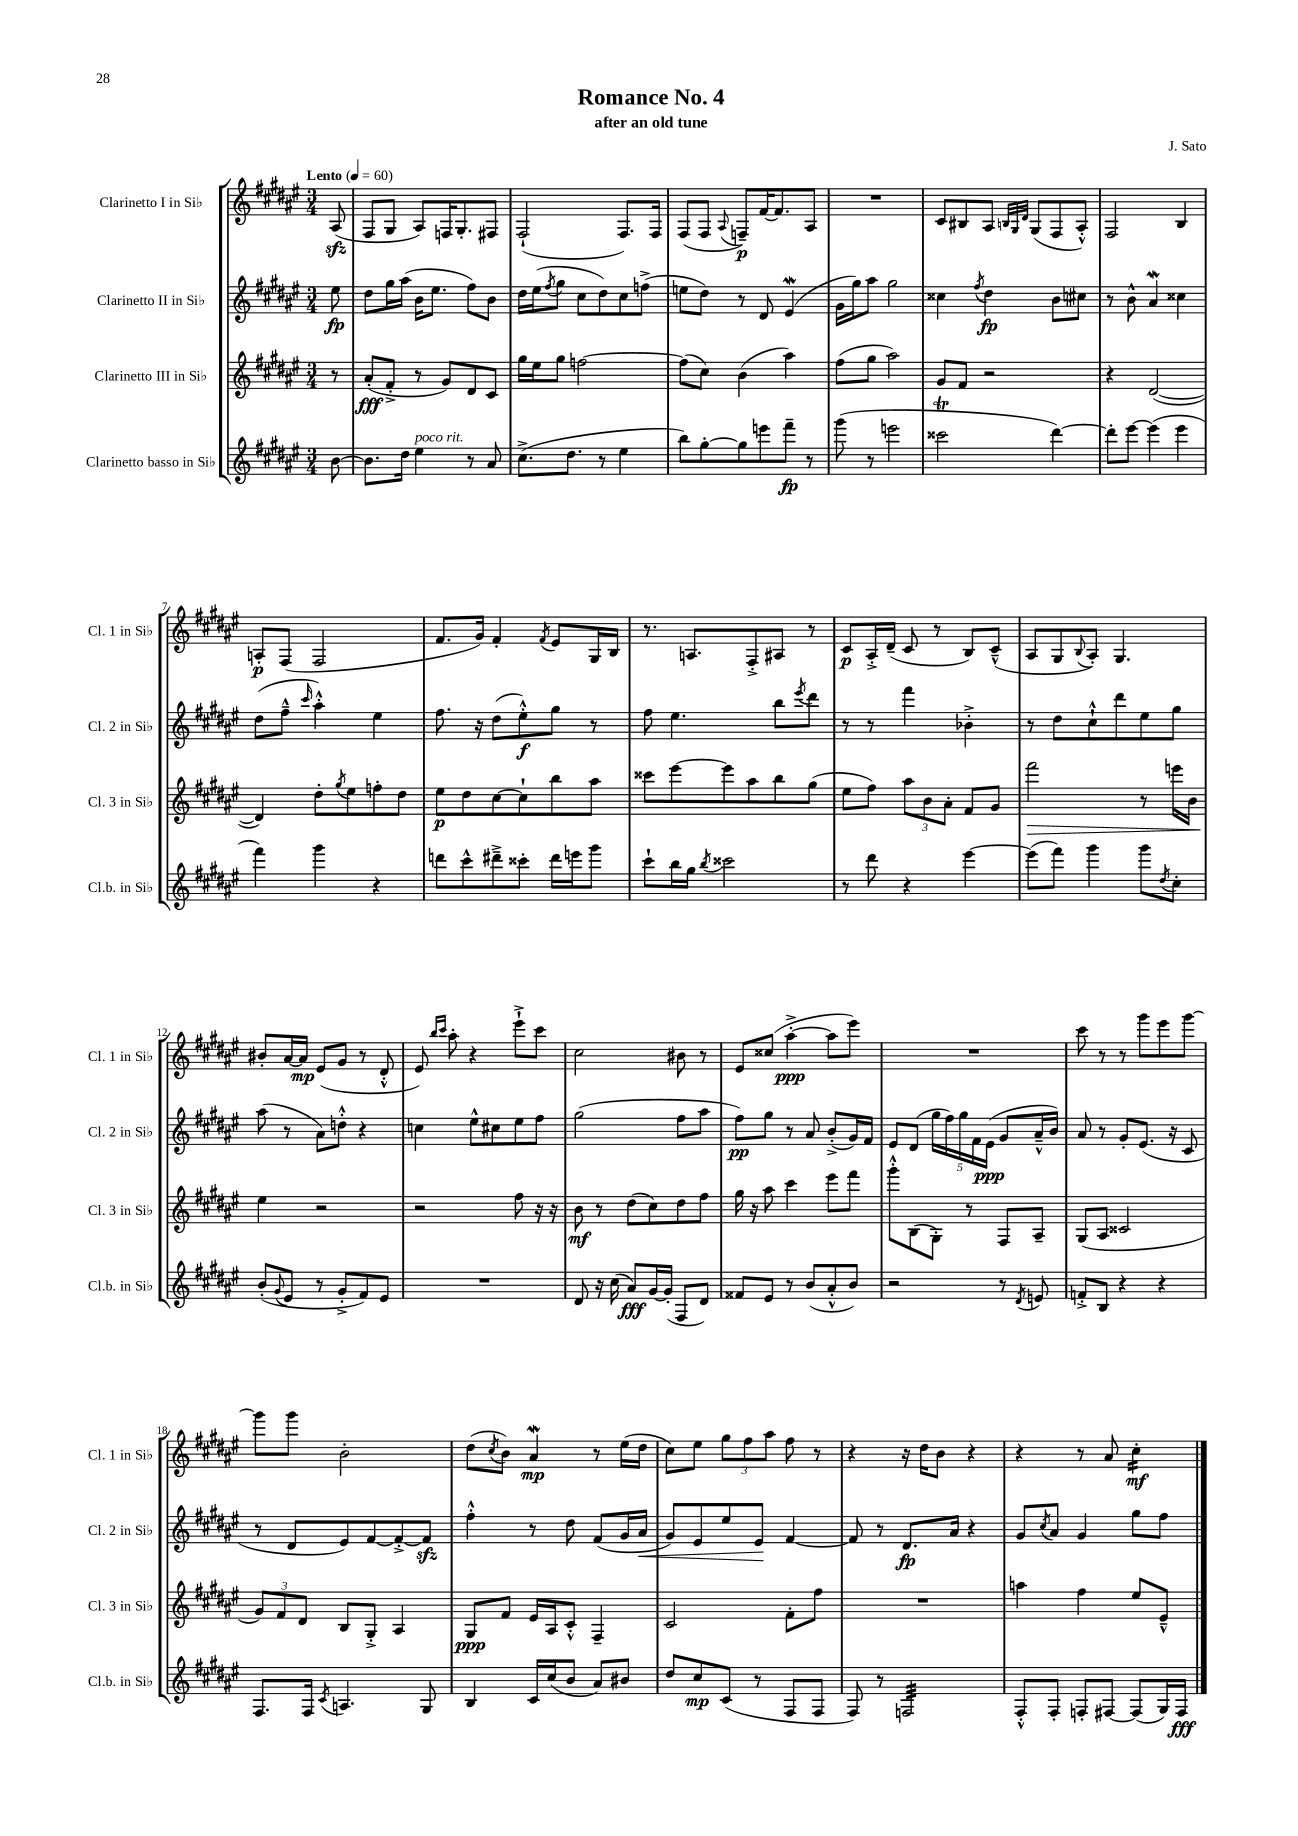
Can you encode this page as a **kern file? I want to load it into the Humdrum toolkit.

**kern	**kern	**kern	**kern
*staff4	*staff3	*staff2	*staff1
*clefG2	*clefG2	*clefG2	*clefG2
*k[f#c#g#d#a#e#]	*k[f#c#g#d#a#e#]	*k[f#c#g#d#a#e#]	*k[f#c#g#d#a#e#]
*M3/4	*M3/4	*M3/4	*M3/4
*MM60	*MM60	*MM60	*MM60
[8b	8r	8ee#	(8A#
=	=	=	=
8.b]	(8a#'	8dd#	8F#
.	8f#'^	16gg#	8G#
16dd#	.	(16aa#	.
4ee#	8r	16b	8A#)
.	.	8.ee#	.
.	8g#)	.	16F
.	.	.	8.G#'
8r	8d#	8ff#)	.
8a#	8c#	8b	8F#
=	=	=	=
(8.cc#^	16gg#	16dd#	(2F#`
.	16ee#	(16ee#	.
.	.	8qff#	.
.	8gg#	8gg#	.
8.dd#	.	.	.
.	[2ff	8cc#	.
8r	.	8dd#)	.
4ee#	.	8cc#	8.F#)
.	.	(8ff^	.
.	.	.	16F#
=	=	=	=
8bb)	(8ff]	8ee	(8F#
[8gg#'	8cc#)	8dd#)	8F#
.	.	.	8qqA#
8gg#]	(4b	8r	8F~)
8eee	.	8d#	[16f#
.	.	.	8.f#]
8fff#~	4aa#)	(4e#	.
8r	.	.	8A#
=	=	=	=
(8ggg#	(8ff#	16g#	2.r
.	.	16gg#)	.
8r	8gg#	8aa#	.
2eee	2aa#)	2gg#	.
=	=	=	=
2ccc##	8g#	4cc##	8c#
.	8f#	.	8B#
.	.	8qff#	.
.	2r	4dd#	8A#
.	.	.	32qqB
.	.	.	32qqG#
.	.	.	32qqd#
.	.	.	(8G#
[4ddd#)	.	8b	8F#
.	.	8cc#	8A#'^^)
=	=	=	=
8ddd#']	4r	8r	2F#
[8eee#	.	8b^^	.
(4eee#]	([2d#	4a#	.
4eee#	.	4cc##	4B
=	=	=	=
4fff#)	4d#])	(8dd#	8A'
.	.	8ff#~^^	(8F#
.	.	16qqccc#	.
4ggg#	8dd#'	4aa#'^^)	2F#
.	8qgg#	.	.
.	8ee#	.	.
4r	8ff'	4ee#	.
.	8dd#	.	.
=	=	=	=
8ddd	8ee#	8.ff#	8.f#
8ccc#^^	8dd#	.	.
.	.	16r	16g#)
8ddd#~^	[8cc#	(8dd#	4f#'
8ccc##'	8cc#`]	8ee#'^^)	.
.	.	.	8qf#
16ddd#	8bb	8gg#	8e#
16eee	.	.	.
8ggg#	8aa#	8r	16G#
.	.	.	16B
=	=	=	=
8ccc#`	8ccc##	8ff#	8.r
16bb	[8eee#	4.ee#	.
16gg#	.	.	8.A
8qbb	.	.	.
2ccc##	8eee#]	.	.
.	8aa#	.	8F#'^
.	8bb	8bb	8A#
.	.	8qeee#	.
.	(8gg#	8ddd#	8r
=	=	=	=
8r	8ee#	8r	8c#
8ddd#	8ff#)	8r	16A#'^
.	.	.	(16d#~
4r	12aa#	4fff#	8c#
.	12b	.	.
.	.	.	8r
.	12a#'	.	.
[4eee#	8f#	4b-'^	8B)
.	8g#	.	(8c#~^^
=	=	=	=
(8eee#]	2fff#	8r	8A#
8fff#)	.	8dd#	8G#
.	.	.	8qqB
4ggg#	.	8cc#`^^	8A#')
.	.	8ddd#	4.G#
8ggg#	8r	8ee#	.
8qdd#	.	.	.
8cc#'	16eee	8gg#	.
.	16b	.	.
=	=	=	=
(8b'	4ee#	(8aa#	8b#'
8qqg#	.	.	.
8e#	.	8r	[16a#
.	.	.	16a#]
8r	2r	8a#)	(8e#
8g#'^	.	8dd'^^	8g#
8f#)	.	4r	8r
8e#	.	.	8d#'^^
=	=	=	=
2.r	2r	4cc	8e#)
.	.	.	16qqbb
.	.	.	16qqccc#
.	.	.	8aa#'
.	.	8ee#^^	4r
.	.	8cc#	.
.	8ff#	8ee#	8eee#`^
.	16r	8ff#	8ccc#
.	16r	.	.
=	=	=	=
8d#	8b	(2gg#	2cc#
16r	8r	.	.
(16cc#	.	.	.
8a#)	(8dd#	.	.
[16g#	8cc#)	.	.
(16g#']	.	.	.
8F#	8dd#	8ff#	8b#
8d#)	8ff#	8aa#	8r
=	=	=	=
8f##	16gg#	8ff#)	8e#
.	16r	.	.
8e#	8aa#	8gg#	(8cc##
8r	4ccc#	8r	[4aa#'^
(8b	.	8a#	.
8a#'^^	8eee#	(8b'^	8aa#]
8b)	8fff#	16g#)	8eee#)
.	.	16f#	.
=	=	=	=
2r	8ggg#'^^	8e#	2.r
.	(8B	(8d#	.
.	8G#')	20gg#	.
.	.	20ff#)	.
.	.	20gg#	.
.	8r	.	.
.	.	20f#	.
.	.	(20e#	.
8r	8F#	8g#	.
8qd#	.	.	.
8e	8A#~	16a#~^^	.
.	.	16b)	.
=	=	=	=
8f'^	(8G#	8a#	8ccc#
8B	8A#	8r	8r
4r	2c##	8g#'	8r
.	.	(8.e#	8ggg#
4r	.	.	8eee#
.	.	16r	.
.	.	8c#	[8ggg#
=	=	=	=
8.F#	12g#)	8r	8ggg#]
.	12f#	.	.
.	.	8d#	8ggg#
.	12d#	.	.
16F#	.	.	.
8qc#	.	.	.
4.A	8B	8e#)	2b'
.	8G#'^	[8f#	.
.	4A#	8f#'^_	.
8G#	.	8f#]	.
=	=	=	=
4B	8G#	4ff#'^^	(8dd#
.	.	.	8qcc#
.	8f#	.	8b)
16c#	16e#	8r	4a#
(16cc#	16A#	.	.
8b	8c#'^^	8dd#	.
8a#)	4F#~	(8f#	8r
8b#	.	16g#	(16ee#
.	.	16a#	16dd#
=	=	=	=
8dd#	2c#	8g#)	8cc#)
8cc#	.	8e#	8ee#
(8c#	.	8ee#	12gg#
.	.	.	12ff#
8r	.	8e#	.
.	.	.	12aa#
8F#	8f#'	[4f#	8ff#
8F#	8ff#	.	8r
=	=	=	=
8F#)	2.r	8f#]	4r
8r	.	8r	.
2F	.	8.d#	16r
.	.	.	16dd#
.	.	.	8b
.	.	16a#	.
.	.	4r	4r
=	=	=	=
8F#'^^	4aa	8g#	4r
.	.	8qcc#	.
8F#'	.	8a#	.
8F'	4ff#	4g#	8r
[8F#	.	.	8a#
(8F#]	8ee#	8gg#	4cc#'
16G#)	8e#~^^	8ff#	.
16F#	.	.	.
==	==	==	==
*-	*-	*-	*-
